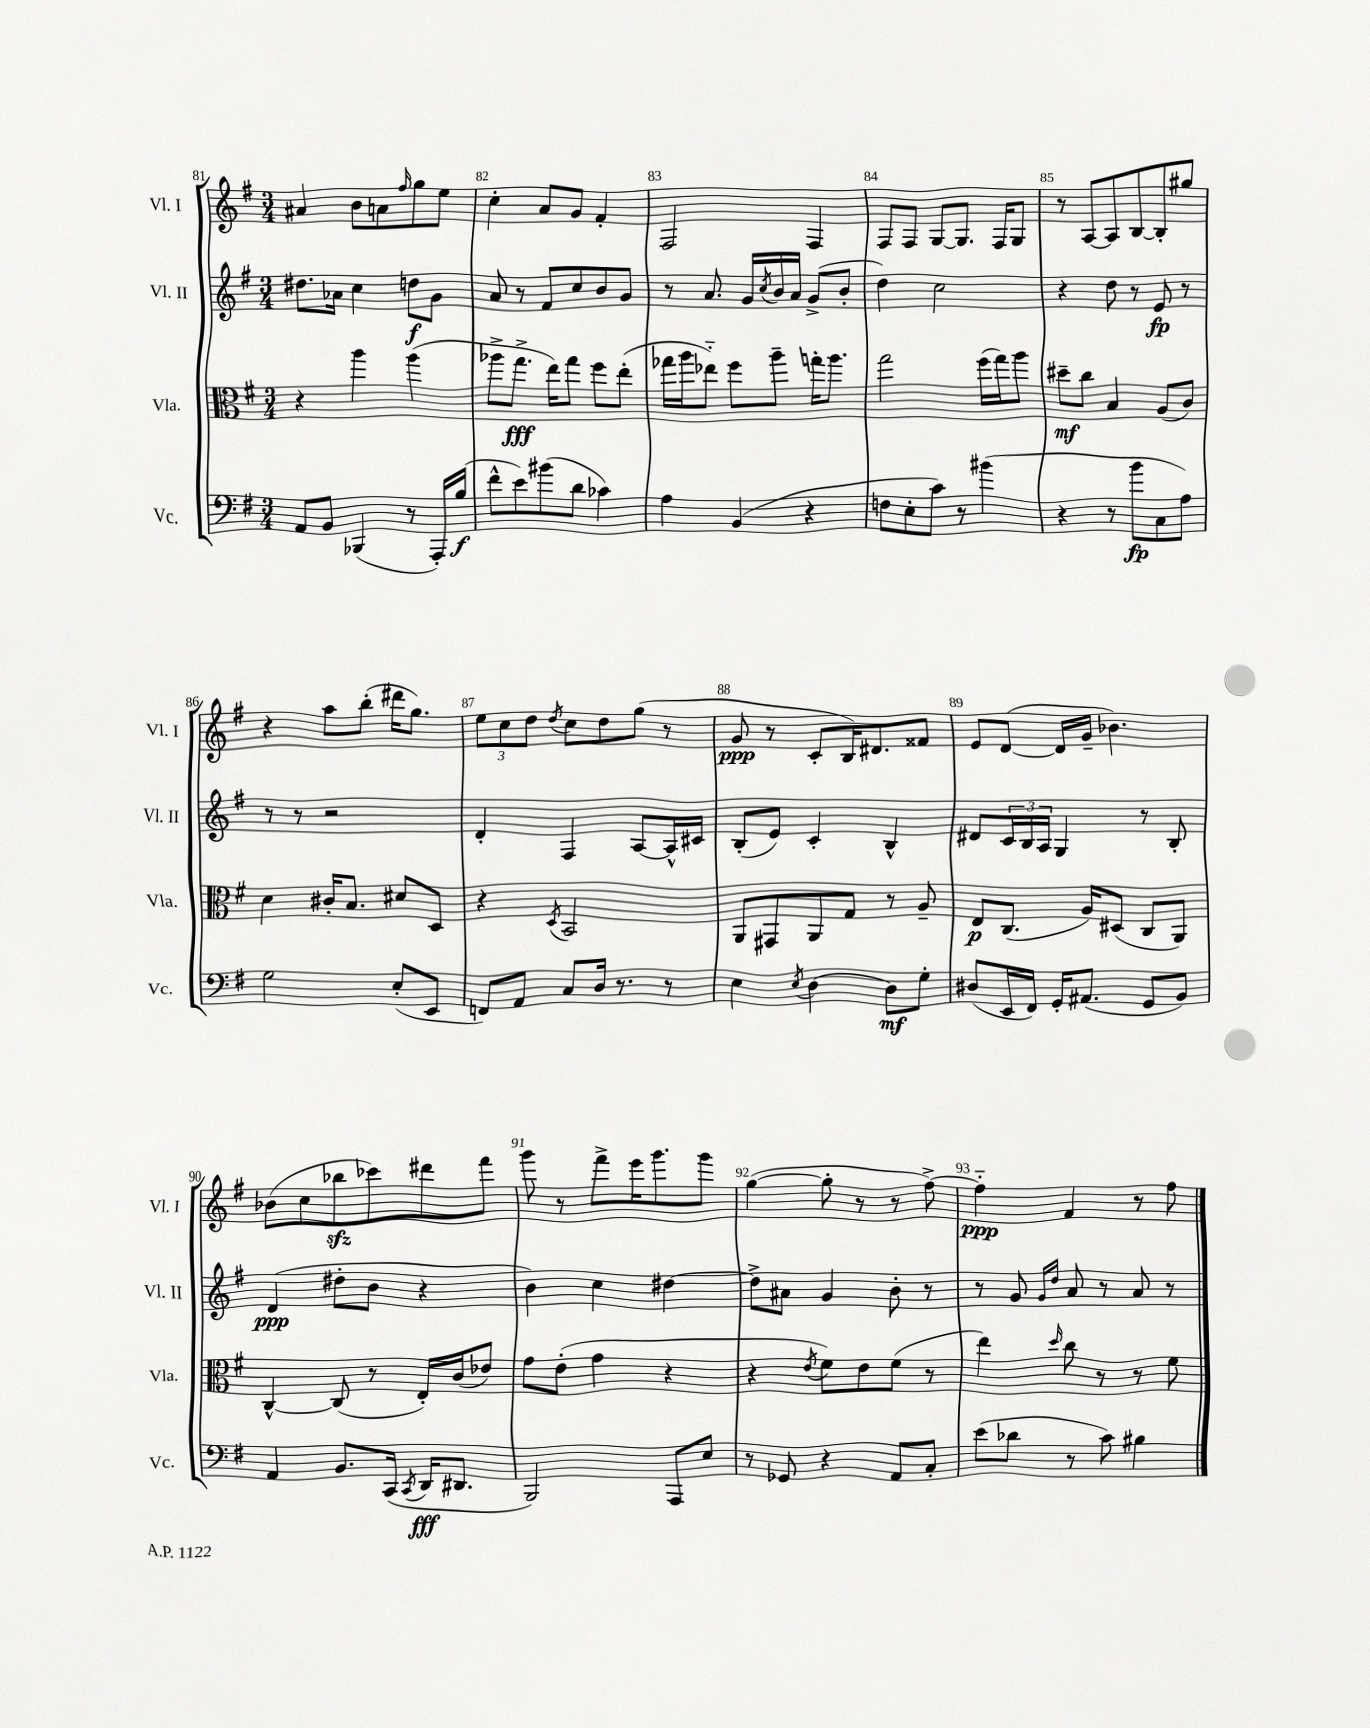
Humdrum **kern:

**kern	**dynam	**kern	**dynam	**kern	**dynam	**kern	**dynam
*part4	*part4	*part3	*part3	*part2	*part2	*part1	*part1
*staff4	*staff4	*staff3	*staff3	*staff2	*staff2	*staff1	*staff1
*I"Vc.	*	*I"Vla.	*	*I"Vl. II	*	*I"Vl. I	*
*I'Vc.	*	*I'Vla.	*	*I'Vl. II	*	*I'Vl. I	*
*clefF4	*	*clefC3	*	*clefG2	*	*clefG2	*
*k[f#]	*	*k[f#]	*	*k[f#]	*	*k[f#]	*
*M3/4	*	*M3/4	*	*M3/4	*	*M3/4	*
=81	=81	=81	=81	=81	=81	=81	=81
8AA/L	.	4r	.	8.dd#X\L	.	4a#X/	.
8BB/J	.	.	.	.	.	.	.
.	.	.	.	16a-X\Jk	.	.	.
(4BBB-X/	.	4aa\	.	4cc\	.	8b\L	.
.	.	.	.	.	.	8an\	.
.	.	.	.	.	.	16qqff#/	.
8r	.	(4aa\	.	8ddn\L	f	8gg\	.
16AAA'/LL)	.	.	.	8g\J	.	8ee\J	.
(16B/JJ	f	.	.	.	.	.	.
=82	=82	=82	=82	=82	=82	=82	=82
8f#^^\L	.	8aa-X^\L	.	8a/	.	4cc'\	.
8e\)	.	8.gg^\J	fff	8r	.	.	.
(8b#X\	.	.	.	8f#/L	.	8a/L	.
.	.	16ee\KL)	.	.	.	.	.
8d\J	.	8gg\J	.	8cc/	.	8g/J	.
4c-X\)	.	8ff#\L	.	8b/	.	4f#'/	.
.	.	(8ee'\J	.	8g/J	.	.	.
=83	=83	=83	=83	=83	=83	=83	=83
4A\	.	16gg-X\LL	.	8r	.	2F#/	.
.	.	16aa\J	.	.	.	.	.
.	.	8ee-X\J)	.	8.a/	.	.	.
(4BB/	.	8ff#\L	.	.	.	.	.
.	.	.	.	16g/LL	.	.	.
.	.	.	.	8qcc/	.	.	.
.	.	8aa~\J	.	16b/	.	.	.
.	.	.	.	16a/JJ	.	.	.
4r	.	16ggn'\KL	.	(8g^/L	.	4F#/	.
.	.	8.aa\J	.	.	.	.	.
.	.	.	.	8b'/J	.	.	.
=84	=84	=84	=84	=84	=84	=84	=84
8Fn\L	.	2gg\	.	4dd\)	.	8F#/L	.
8E'\	.	.	.	.	.	8F#/J	.
8c\J)	.	.	.	2cc\	.	[8G/L	.
8r	.	.	.	.	.	8.G/J]	.
(4b#X\	.	(16ff#\LL	.	.	.	.	.
.	.	16gg\J)	.	.	.	16F#/KL	.
.	.	8aa\J	.	.	.	8G/J	.
=85	=85	=85	=85	=85	=85	=85	=85
4r	.	8dd#X~\L	mf	4r	.	8r	.
.	.	8cc\J	.	.	.	[8A/L	.
8r	.	4B/	.	8dd\	.	8A/]	.
8b\L	fp	.	.	8r	.	[8B/	.
8C\	.	(8A/L	.	8e/	fp	8B'/]	.
8A\J)	.	8c/J)	.	8r	.	8gg#X/J	.
!!LO:LB:g=z
=86	=86	=86	=86	=86	=86	=86	=86
2G\	.	4d\	.	8r	.	4r	.
.	.	.	.	8r	.	.	.
.	.	16c#X'/KL	.	2r	.	8aa\L	.
.	.	8.B/J	.	.	.	.	.
.	.	.	.	.	.	(8bb'\J	.
(8E'/L	.	8d#X/L	.	.	.	16ddd#X\KL	.
.	.	.	.	.	.	8.gg\J)	.
8EE/J	.	8D/J	.	.	.	.	.
=87	=87	=87	=87	=87	=87	=87	=87
8FFn/L)	.	4r	.	4d'/	.	12ee\L	.
.	.	.	.	.	.	12cc\	.
8AA/J	.	.	.	.	.	.	.
.	.	.	.	.	.	12dd\J	.
.	.	8qD/	.	.	.	8qdd/	.
8C/L	.	2BB/	.	4F#/	.	8cc\L	.
16D/Jk	.	.	.	.	.	8dd\	.
8.r	.	.	.	.	.	.	.
.	.	.	.	[8A/L	.	(8gg\J	.
8r	.	.	.	16A^^/L]	.	8r	.
.	.	.	.	16c#X/JJ	.	.	.
=88	=88	=88	=88	=88	=88	=88	=88
4E\	.	8AA/L	.	(8B'/L	.	8g/	ppp
.	.	8GG#X/	.	8e/J)	.	8r	.
8qE/	.	.	.	.	.	.	.
[4D\	.	8AA/	.	4c'/	.	8c'/L	.
.	.	8G/J	.	.	.	16B/K)	.
.	.	.	.	.	.	8.d#X/	.
8D\L]	mf	8r	.	4B^^/	.	.	.
8G'\J	.	8A~/	.	.	.	8f##X/J	.
=89	=89	=89	=89	=89	=89	=89	=89
(8D#X/L	.	8E/L	p	8d#X/L	.	8e/L	.
16EE/L	.	(8.C/J	.	24c/L	.	([8d/J	.
.	.	.	.	24B/	.	.	.
16FF#/JJ)	.	.	.	.	.	.	.
.	.	.	.	24A/JJ	.	.	.
16GG'/KL	.	.	.	4G/	.	16d/LL]	.
(8.AA#X/J	.	16A/KL)	.	.	.	16g~/JJ	.
.	.	(8D#X/J	.	.	.	4.b-X\)	.
8GG/L	.	8C/L	.	8r	.	.	.
8BB/J)	.	8AA/J)	.	8B'/	.	.	.
!!LO:LB:g=z
=90	=90	=90	=90	=90	=90	=90	=90
4AA/	.	[4C^^/	.	(4d/	ppp	(8b-X\L	.
.	.	.	.	.	.	8cc\	.
8.BB/L	.	(8C/]	.	8dd#X'\L	.	8bb-Xzz\	.
.	.	8r	.	8b\J	.	8ccc-X\)	.
(16CC/Jk	.	.	.	.	.	.	.
8qCC/	.	.	.	.	.	.	.
16DD/KL	fff	16E'/LL)	.	4r	.	8ddd#X\	.
8.DD#X/J	.	(16c/J	.	.	.	.	.
.	.	8e-X/J)	.	.	.	8fff#\J	.
=91	=91	=91	=91	=91	=91	=91	=91
2BBB/)	.	8g\L	.	4b\)	.	8ggg\	.
.	.	(8e'\J	.	.	.	8r	.
.	.	4g\	.	4cc\	.	8fff#^\L	.
.	.	.	.	.	.	16eee\K	.
.	.	.	.	.	.	8.ggg\	.
8AAA/L	.	4r	.	[4dd#X\	.	.	.
8E/J	.	.	.	.	.	8ggg\J	.
=92	=92	=92	=92	=92	=92	=92	=92
8r	.	4r	.	8dd#^\L]	.	([4gg\	.
8GG-X/	.	.	.	8a#X\J	.	.	.
.	.	8qe/	.	.	.	.	.
4r	.	8f#\L)	.	4g/	.	8gg'\]	.
.	.	8e\	.	.	.	8r	.
8AA/L	.	(8f#\J	.	8b'\	.	8r	.
8C'/J	.	8r	.	8r	.	[8ff#^\)	.
=93	=93	=93	=93	=93	=93	=93	=93
(8e\L	.	4ee\)	.	8r	.	4ff#\]	ppp
8d-X\J	.	.	.	8g/	.	.	.
.	.	.	.	16qqg/LL	.	.	.
.	.	16qqdd/	.	16qqdd/JJ	.	.	.
8r	.	8cc\	.	8a/	.	4f#/	.
8c\)	.	8r	.	8r	.	.	.
4B#X\	.	8r	.	8a/	.	8r	.
.	.	8f#\	.	8r	.	8ff#\	.
==	==	==	==	==	==	==	==
*-	*-	*-	*-	*-	*-	*-	*-
